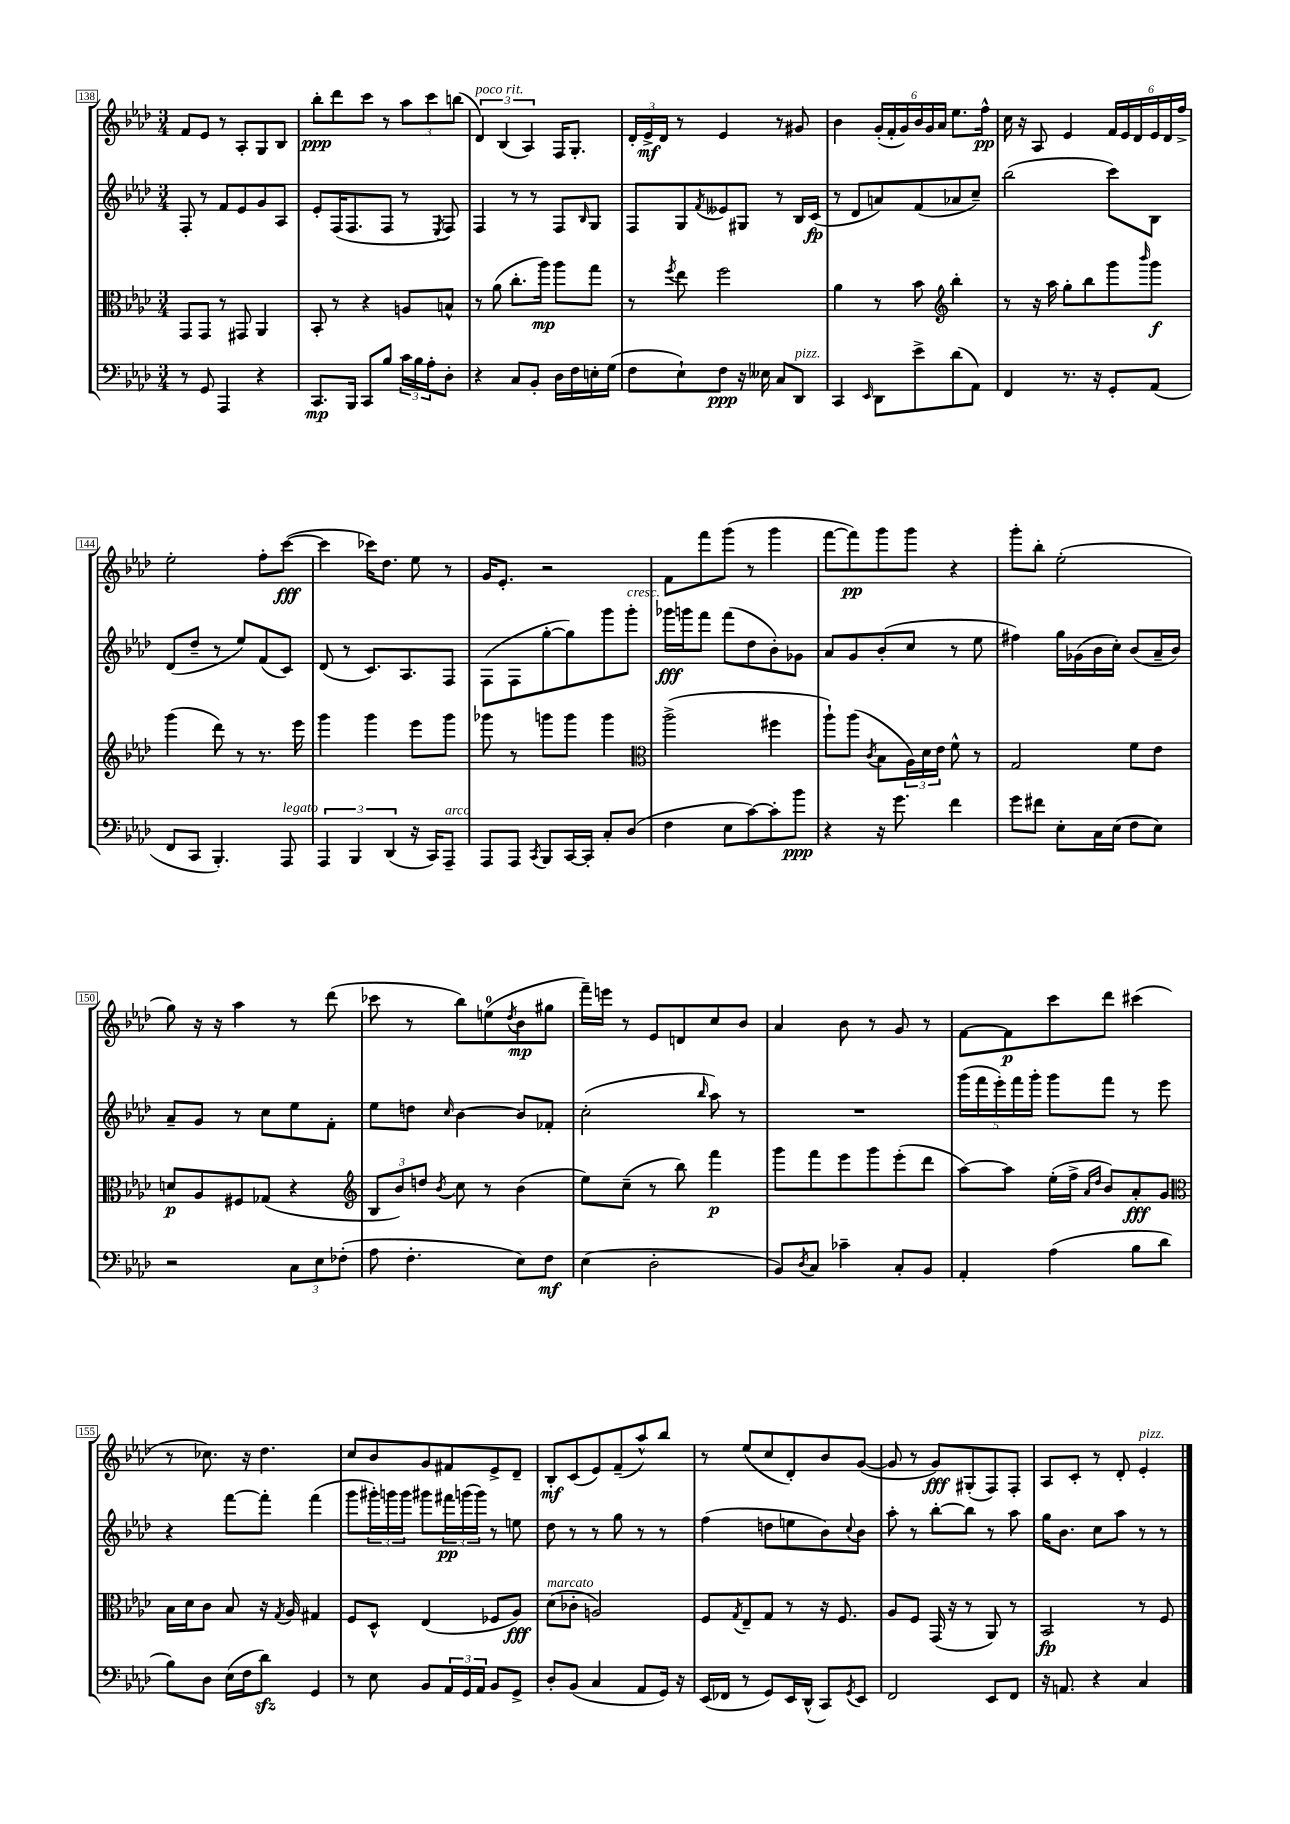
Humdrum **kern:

**kern	**kern	**kern	**kern
*staff4	*staff3	*staff2	*staff1
*clefF4	*clefC3	*clefG2	*clefG2
*k[b-e-a-d-]	*k[b-e-a-d-]	*k[b-e-a-d-]	*k[b-e-a-d-]
*M3/4	*M3/4	*M3/4	*M3/4
8r	8GG/L	8F'/	8f/L
8GG/	8GG/J	8r	8e-/J
4AAA-/	8r	8f/L	8r
.	8GG#/	8e-/	8A-'/L
4r	4AA-/	8g/	8G/
.	.	8A-/J	8B-/J
=	=	=	=
8.CC/L	8BB-'/	8e-'/L	8bb-'\L
.	8r	(16F/K	8ddd-\
16BBB-/Jk	.	8.F/	.
8CC/L	4r	.	8ccc\J
8B-/J	.	8F/J	8r
24c\LL	8A/L	8r	12aa-\L
24B-\	.	.	.
24A-'\J	.	.	12ccc\
.	.	8qE-/	.
8D-'\J	8B^^/J	8F/)	.
.	.	.	(12bb\J
=	=	=	=
4r	8r	4F/	6d-/)
.	(8a-\	.	.
.	.	.	(6B-/
8C/L	8.cc'\L	8r	.
.	.	.	6A-/)
8BB-'/J	.	8r	.
.	16aa-\Jk)	.	.
16D-\LL	8aa-\L	8F/L	16F/LK
16F\	.	.	8.G'/J
.	.	16qqB-/	.
16E'\	8gg\J	8G/J	.
(16G\JJ	.	.	.
=	=	=	=
8F\L	8r	8F/L	24d-'/LL
.	.	.	24e-^/
.	.	.	24d-/JJ
.	8qff/	.	.
8E-`\)	8ee-\	8G/	8r
.	.	8qf/	.
8F\J	2ff\	8e--/	4e-/
16r	.	8G#/J	.
16E--\	.	.	.
8C/L	.	8r	8r
8DD-/J	.	16B-/LL	8g#/
.	.	(16c/JJ	.
=	=	=	=
4CC/	4a-\	8r	4b-\
.	.	8d-/L	.
16qqEE-/	.	.	.
8DD-\L	8r	8a/)	(24g'/LL
.	.	.	24f'/
.	.	.	24g/)
8e-^\	8b-\	(8f/	24b-/
.	.	.	24g/
.	.	.	24a-/JJ
*	*clefG2	*	*
(8d-\	4bb-'\	8a-/	8.ee-\L
8AA-\J)	.	8cc~/J)	.
.	.	.	16ff^^\Jk
=	=	=	=
4FF/	8r	(2bb-\	16cc\
.	.	.	16r
.	16r	.	8A-/
.	16aa-\	.	.
8.r	8gg'\L	.	4e-/
.	8bb-\	.	.
16r	.	.	.
8GG'/L	8ggg\	8ccc\L)	24f/LL
.	.	.	24e-/
.	.	.	24d-/
.	16qqbbb-/	.	.
(8AA-/J	8ggg\J	8B-\J	24e-/
.	.	.	24d-/
.	.	.	24ff^/JJ
=	=	=	=
8FF/L	(4ggg\	(8d-/L	2ee-'\
8CC/J	.	8dd-~/J	.
4.BBB-'/)	8ddd-\)	8r	.
.	8r	8ee-/L)	.
.	8.r	(8f/	8ff'\L
8AAA-/	.	8c/J)	([8ccc\J
.	16eee-\	.	.
=	=	=	=
6AAA-/	4ggg\	(8d-/	4ccc\]
.	.	8r	.
6BBB-/	.	.	.
.	4ggg\	8.c/L)	16ccc-\LK)
.	.	.	8.dd-\J
(6DD-/	.	.	.
.	.	8.A-/	.
16r	8eee-\L	.	8ee-\
16CC/LK)	.	.	.
8AAA-~/J	8ggg\J	8F/J	8r
=	=	=	=
8AAA-/L	8ggg-\	(8F\L	16g/LK
.	.	.	8.e-'/J
8AAA-/J	8r	8F\	.
8qCC/	.	.	.
8BBB-/L	8ggg\L	[8gg'\	2r
[16CC/L	8ggg\J	8gg\])	.
16CC'/]JJ	.	.	.
8C'/L	4ggg\	8ggg\	.
(8D-/J	.	8ggg'\J	.
=	=	=	=
*	*clefC3	*	*
4F\	(2aa-^\	16ggg-\LL	8f\L
.	.	16ggg\J	.
.	.	8fff\J	8fff\
8E-\L	.	(8fff\L	(8ggg\J
[8c\)	.	8dd-\	8r
8c'\]	4ff#\	8b-'\)	4ggg\
8b-\J	.	8g-\J	.
=	=	=	=
4r	8aa-`\L)	8a-/L	[8fff\L
.	(8aa-\J	8g/	8fff\])
.	8qc/	.	.
16r	8B-\L	(8b-'/	8ggg\
8.g\	.	.	.
.	24A-\L)	8cc/J	8ggg\J
.	24d-\	.	.
.	24e-\JJ	.	.
4f\	8f^^\	8r	4r
.	8r	8ee-\	.
=	=	=	=
8g\L	2G/	4ff#\)	8ggg'\L
8f#\J	.	.	8bb-'\J
8E-'\L	.	16gg\LL	(2ee-'\
.	.	(16g-\	.
16C\L	.	16b-\	.
(16E-\JJ	.	16cc'\JJ)	.
8F\L	8f\L	(8b-/L	.
8E-\J)	8e-\J	16a-~/L	.
.	.	16b-/JJ)	.
=	=	=	=
2r	8d/L	8a-~/L	8gg\)
.	8A-/	8g/J	16r
.	.	.	16r
.	8F#/	8r	4aa-\
.	(8G-/J	8cc\L	.
12C\L	4r	8ee-\	8r
12E-\	.	.	.
.	.	8f'\J	(8ddd-\
(12F-'\J	.	.	.
=	=	=	=
*	*clefG2	*	*
8A-\	12B-/L	8ee-\L	8ccc-\
.	12b-/)	.	.
4.F'\	.	8dd\J	8r
.	12dd/J	.	.
.	8qb-/	16qqcc/	.
.	8cc\	[4b-\	8bb-\L)
.	8r	.	(8ee\
.	.	.	8qdd-/
8E-\L)	(4b-\	8b-/]L	8b-\
8F\J	.	8f-'/J	8gg#\J
=	=	=	=
(4E-\	8ee-\L)	(2cc'\	16fff~\LL)
.	.	.	16eee\JJ
.	(8cc~\J	.	8r
2D-'\	8r	.	8e-/L
.	8bb-\)	.	8d/
.	.	16qqbb-/	.
.	4fff\	8aa-\)	8cc/
.	.	8r	8b-/J
=	=	=	=
8BB-/L)	8ggg\L	2.r	4a-/
8qD-/	.	.	.
8C/J	8fff\	.	.
4c-~\	8eee-\	.	8b-\
.	8ggg\	.	8r
8C'/L	(8eee-'\	.	8g/
8BB-/J	8ddd-\J	.	8r
=	=	=	=
4AA-'/	[8aa-\L)	(20ggg\LL	[8f\L
.	.	20fff\	.
.	.	20eee-'\)	.
.	8aa-\]J	.	8f\]
.	.	20fff\	.
.	.	20ggg'\JJ	.
(4A-\	(16ee-'\LL	8ggg\L	8ccc\
.	16ff^\JJ	.	.
.	16qqa-/LL	.	.
.	16qqdd-/JJ	.	.
.	8b-/L)	8fff\J	8ddd-\J
8B-\L	8a-'/	8r	(4ccc#\
8d-\J	8g/J	8eee-\	.
=	=	=	=
*	*clefC3	*	*
8B-\L)	16B-\LL	4r	8r
.	16d-\J	.	.
8D-\J	8c\J	.	8.cc-\)
(16E-\LL	8B-/	[8fff\L	.
16F\J	.	.	16r
8d-\J)	16r	8fff'\]J	4.dd-\
.	8qG/	.	.
.	16A-/	.	.
4GG/	4G#/	(4fff\	.
=	=	=	=
8r	8F/L	8ggg\L	8cc/L
8E-\	8D-^^/J	24ggg#'\L)	8b-/
.	.	24ggg\	.
.	.	24ggg\JJ	.
8BB-/L	(4E-/	8ggg#\L	8g/
24AA-/L	.	24fff#\L	8f#/
24GG/	.	(24ggg\	.
24AA-/JJ	.	24ggg\JJ)	.
8BB-/L	8F-/L	8r	8e-^/
8GG^/J	8A-/J)	8ee\	8d-~/J
=	=	=	=
8D-'/L	(8d-\L	8dd-\	8B-'/L
(8BB-/J	8c-'\J	8r	(8c/
4C/	2A/)	8r	8e-/)
.	.	8gg\	(8f~/
8AA-/L	.	8r	8aa-^^/)
16GG/Jk)	.	8r	8bb-/J
16r	.	.	.
=	=	=	=
(16EE-/LL	8F/L	(4ff\	8r
16FF-/JJ	.	.	.
.	8qG/	.	.
8r	8E-~/	.	(8ee-/L
8GG/L)	8G/J	8dd\L	8cc/
16EE-/L	8r	8ee\	8d-'/)
(16DD-^^/JJ	.	.	.
8CC/L)	16r	8b-\)	8b-/
.	8.F/	.	.
8qGG/	.	8qqcc/	.
8EE-/J	.	8b-\J	([8g/J
=	=	=	=
2FF/	8A-/L	8aa-'\	8g/]
.	8F/J	8r	8r
.	(16GG/	[8bb-'\L	8g/L)
.	16r	.	.
.	8r	8bb-\]J	(8G#'/
8EE-/L	8AA-/)	8r	8F/)
8FF/J	8r	8aa-\	8F'/J
=	=	=	=
16r	2BB-/	16gg\LK	8A-/L
8.AA/	.	8.b-\J	.
.	.	.	8c'/J
4r	.	8cc\L	8r
.	.	8aa-\J	8d-'/
4C/	8r	8r	4e-'/
.	8F/	8r	.
==	==	==	==
*-	*-	*-	*-
